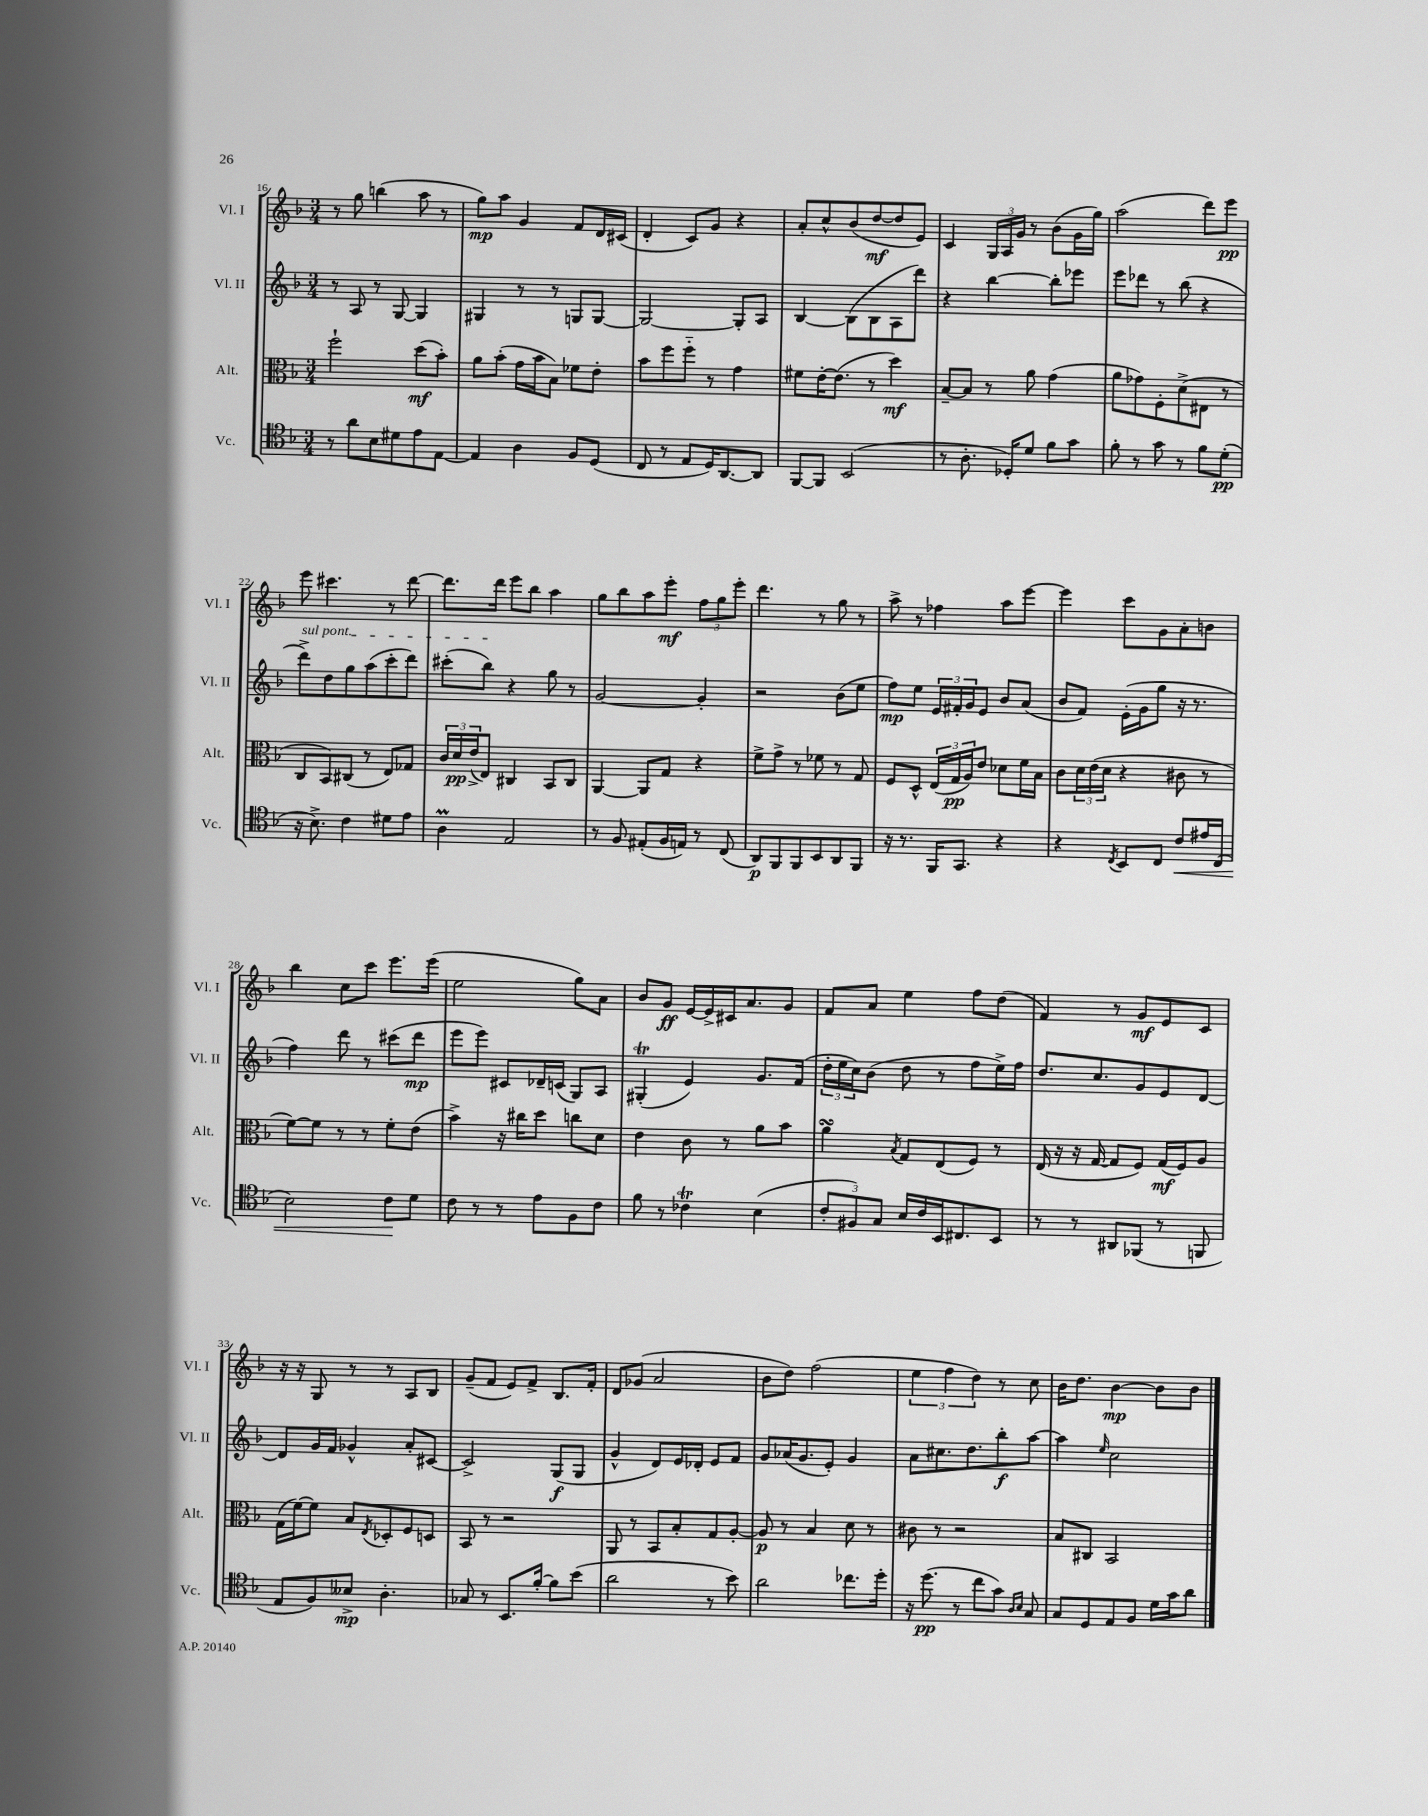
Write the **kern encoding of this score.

**kern	**kern	**kern	**kern
*staff4	*staff3	*staff2	*staff1
*clefC4	*clefC3	*clefG2	*clefG2
*k[b-]	*k[b-]	*k[b-]	*k[b-]
*M3/4	*M3/4	*M3/4	*M3/4
8r	2ff`\	8r	8r
8a\L	.	8A/	8gg\
8B-\	.	8r	(4bb\
8d#\	.	[8G/	.
8e\	(8dd\L	4G/]	8aa\
[8E\J	8b-'\J)	.	8r
=	=	=	=
4E/]	8a\L	4G#/	8gg\L)
.	(8b-'\J	.	8aa\J
4A\	16g\LL	8r	4g/
.	16b-\J	.	.
.	8B-\J)	8r	.
8F/L	8f-\L	8G/L	8f/L
(8D/J	8e'\J	[8G/J	16d/L
.	.	.	(16c#/JJ
=	=	=	=
8C/	8b-\L	2G/_	4d'/
8r	8ff\	.	.
8E/L	8ff'~\J	.	8c/L)
16D/K)	8r	.	8g/J
[8.AA/	.	.	.
.	4g\	8G'/]L	4r
8AA/]J	.	8A/J	.
=	=	=	=
[8FF/L	8f#\L	[4B-/	8a'/L
8FF/]J	[16e'\K	.	8cc^^/
.	(8.e\]J	.	.
(2BB-/	.	(8B-\]L	(8b-/
.	8r	8B-\	[8dd/
.	4dd\)	8A\	8dd/]
.	.	8ddd\J)	8e/J)
=	=	=	=
8r	[8B-~/L	4r	4c/
8.A'\	8B-/]J	.	.
.	8r	[4bb-\	24G/LL
.	.	.	24A/
16D-'/LK)	.	.	.
.	.	.	24g/JJ
8d/J	8a\	.	8r
8f\L	(4g\	8bb-'\]L	(8b-\L
8g\J	.	8eee-\J	16g\L
.	.	.	16gg\JJ)
=	=	=	=
8f'\	8a\L	8eee\L	(2aa\
8r	8g-\)	8ddd-\J	.
8g\	8F'\	8r	.
8r	(8d^\	(8bb-\	.
8f\L	8E#\J	4r	8ddd\L)
(8d'\J	8r	.	8eee\J
=	=	=	=
16r	8C/L	8ddd^\L)	8eee\
8.B-^\)	.	.	.
.	8BB-/)	8dd\	4.ccc#\
4c\	(8C#/J	8gg\	.
.	8r	(8aa\	.
8d#\L	8E/L)	8ccc'\	8r
8e\J	8G-/J	8ddd\J)	[8ddd\
=	=	=	=
4A\	24c/LL	(8ccc#'\L	8.ddd\]L
.	24d/	.	.
.	(24e^/J	.	.
.	8E/J)	8bb-\J)	.
.	.	.	16ddd\Jk
2E/	4C#/	4r	8eee\L
.	.	.	8bb-\J
.	8BB-/L	8gg\	4aa\
.	8C#/J	8r	.
=	=	=	=
8r	[4AA/	[2g/	8gg\L
8F/	.	.	8bb-\
(8E#'/L	8AA/]L	.	8aa\
16F/L	8G/J	.	8eee'\J
16E/JJ)	.	.	.
8r	4r	4g'/]	12ff\L
.	.	.	12gg\
(8C/	.	.	.
.	.	.	12eee'\J
=	=	=	=
8AA/L)	8f^\L	2r	4.ddd\
8FF/	8g^\J	.	.
8FF/	8r	.	.
8BB-/	8f-\	.	8r
8AA/	8r	(8b-\L	8gg\
8FF/J	8G/	8ee\J	8r
=	=	=	=
16r	8F/L	8ff\L)	8aa^\
8.r	.	.	.
.	8D^^/J	8ee\J	8r
16FF/LK	(24E/LL	24e/LL	4ff-\
.	24G/	24f#'/	.
8.GG/J	.	.	.
.	24A/J)	24g/J	.
.	8e/J	8e/J	.
4r	8d-\L	8b-/L	8aa\L
.	16f\L	(8a/J	[8eee\J
.	16B-\JJ	.	.
=	=	=	=
4r	8c\L	8b-/L	4eee\]
.	24d\L	8f/J)	.
.	(24e\	.	.
.	24d\JJ	.	.
8qC/	.	.	.
8BB-/L	4r	(16e'\LL	8ccc\L
.	.	16g\J	.
8C/J	.	8gg\J	8g\
8c/L	8c#\	16r	8a'\
.	.	8.r	.
16e#/L	8r	.	8b\J
(16C/JJ	.	.	.
=	=	=	=
2B-\)	[8f\L)	4ff\)	4bb-\
.	8f\]J	.	.
.	8r	8ddd\	8cc\L
.	8r	8r	8ccc\J
8c\L	8f'\L	(8ccc#\L	8.eee\L
8d\J	(8e\J	8ddd\J	.
.	.	.	(16eee\Jk
=	=	=	=
8c\	4b-^\)	8eee\L	2ee\
8r	.	8eee\J)	.
8r	16r	8c#/L	.
.	16cc#\LK	.	.
8e\L	8dd\J	16d-~/L	.
.	.	(16c/JJ	.
8F\	8cc\L	8G/L)	8gg\L)
8c\J	8d\J	8A/J	8a\J
=	=	=	=
8f\	4e\	(4G#'/	8b-/L
8r	.	.	8g/J
4c-\	8c\	4e/)	[16e/LL
.	.	.	16e^/]
.	8r	.	16c#/J
.	.	.	8.a/
(4B-\	8a\L	8.g/L	.
.	8b-\J	.	8g/J
.	.	(16f/Jk	.
=	=	=	=
12c'/L	4a\	24dd'\LL	8f/L
.	.	24ee\	.
12F#/)	.	24cc\J)	.
.	.	(8b-\J	8a/J
12G/J	.	.	.
.	8qB-/	.	.
16B-/LL	8G/L	8dd\	4ee\
16c/	.	.	.
16BB-/J	(8E/	8r	.
8.C#/	.	.	.
.	8F/J)	8ff\L	8ff\L
8BB-/J	8r	16ee^\L)	(8dd\J
.	.	16ff\JJ	.
=	=	=	=
8r	(16E/	8.dd/L	4f/)
.	16r	.	.
8r	16r	.	.
.	[16G/	8.cc/	.
8AA#/L	8G/]L	.	8r
(8FF-/J	8F/J)	8g/	8g/L
8r	(16G/LL	8e/	8e/
.	16F/J)	.	.
8FF/	8A/J	[8d/J	8c/J
=	=	=	=
8E/L	(16G\LL	8d/]L	16r
.	[16f\J)	.	16r
8F/)	8f\]J	16g/L	8G/
.	.	16f/JJ	.
8B--^/J	8B-/L	4g-^^/	8r
.	8qE/	.	.
4.A'\	8D-'/	.	8r
.	8F/	8a'/L	8A/L
.	8D/J	[8c#/J	8B-/J
=	=	=	=
8G-/	8BB-/	2c#^/]	(8g~/L
8r	8r	.	8f/J
8.BB-/L	2r	.	8e/L)
.	.	.	8f^/J
[16f'/Jk	.	.	.
8f\]L	.	(8G/L	8.B-/L
(8b-\J	.	8G/J	.
.	.	.	16f'/Jk
=	=	=	=
2a\	8AA/	4g^^/	8d/L
.	8r	.	(8g-/J
.	8BB-/L	8d/L)	2a/
.	8B-'/	16e/L	.
.	.	16d-'/JJ	.
8r	8G/	8e/L	.
8b-\)	[8A'/J	8f/J	.
=	=	=	=
2a\	8A/]	8g/L	8b-\L
.	8r	(16a-/K	8dd\J)
.	.	8.g/	.
.	4B-/	.	(2ff\
.	.	8e'/J)	.
8.cc-\L	8d\	4g/	.
.	8r	.	.
16dd'\Jk	.	.	.
=	=	=	=
16r	8c#\	8a\L	6ee\
(8.dd\	.	.	.
.	8r	8.cc#\	.
.	.	.	6ff\
8r	2r	.	.
.	.	8.dd\	.
.	.	.	6dd\)
8cc\L	.	.	.
8g\J)	.	8bb-'\	8r
16qqA/LL	.	.	.
16qqB-/JJ	.	.	.
8G/	.	[8aa\J	8cc\
=	=	=	=
8G/L	8B-/L	4aa\]	16b-\LK
.	.	.	8.dd\J
8D/	8C#/J	.	.
.	.	16qqee/	.
8E/	2BB-/	2cc\	[4b-\
8F/J	.	.	.
16d\LL	.	.	8b-\]L
16g\J	.	.	.
8a\J	.	.	8b-\J
==	==	==	==
*-	*-	*-	*-
